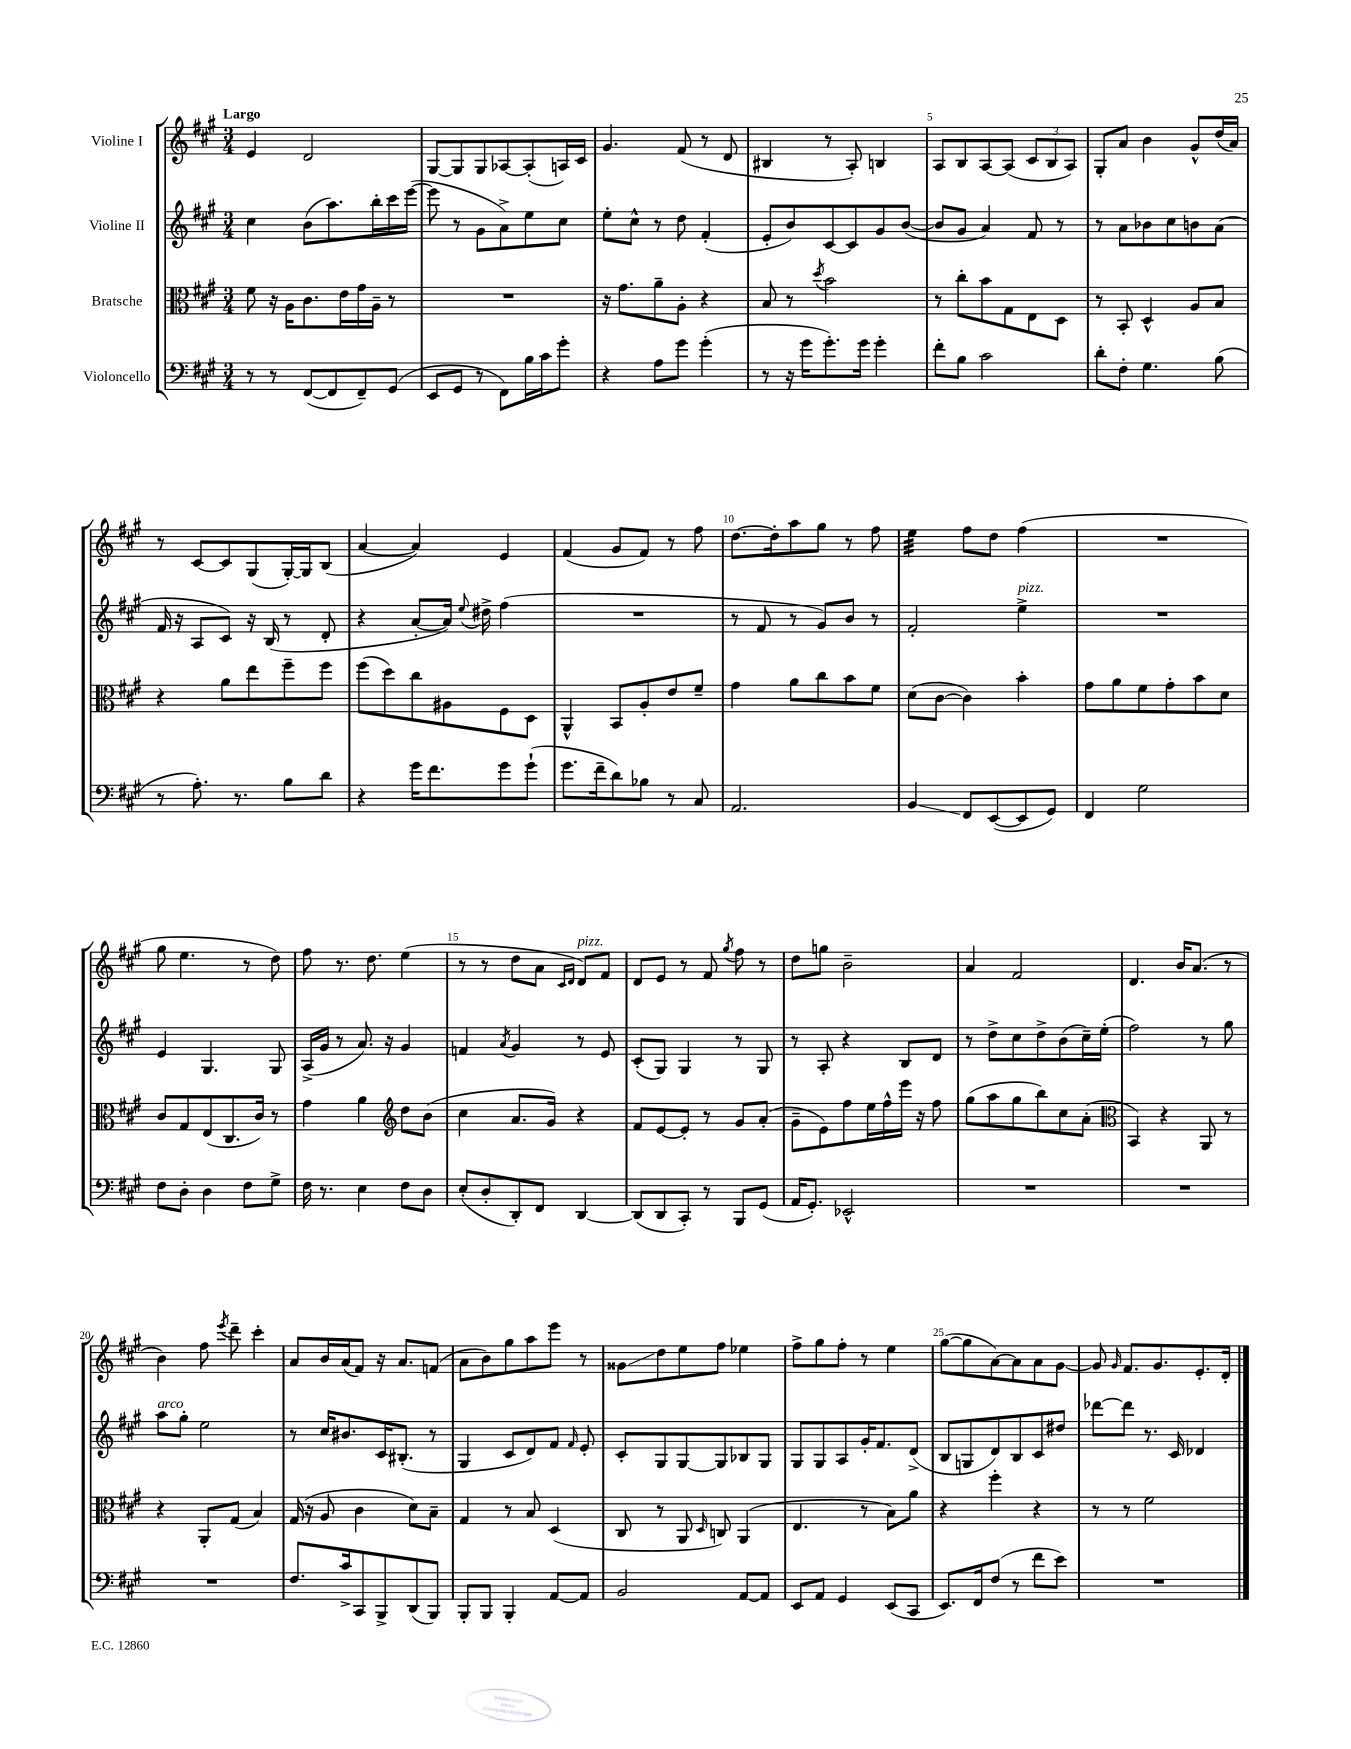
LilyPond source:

<<
\new StaffGroup <<
\new Staff = "s0" \with { instrumentName = "Violine I" } {
    \clef treble \key a \major \numericTimeSignature \time 3/4 \tempo "Largo"
    \autoBeamOff e'4 d'2 |
    gis8[~ gis8 gis8 aes8~ aes8-.( a16) cis'16] |
    gis'4. fis'8( r8 d'8 |
    bis4 r8 a8-.) b4 |
    a8[ b8 a8~ a8]( \tuplet 3/2 { cis'8[ b8 a8]) } |
    gis8[-. a'8] b'4 gis'8[-^ d''16( a'16]) |
    r8 cis'8[~ cis'8 gis8( gis16~-.) gis16 b8]( |
    a'4~ a'4) e'4 |
    fis'4( gis'8[ fis'8]) r8 fis''8 |
    d''8.[~ d''16-. a''8 gis''8] r8 fis''8 |
    e''4:32 fis''8[ d''8] fis''4( |
    R2. |
    gis''8 e''4. r8 d''8) |
    fis''8 r8. d''8. e''4( |
    r8 r8 d''8[ a'8] \grace { cis'16[ d'16] } d'8[^\markup { \italic "pizz." }) fis'8] |
    d'8[ e'8] r8 fis'8 \acciaccatura { gis''8 } fis''8 r8 |
    d''8[ g''8] b'2-- |
    a'4 fis'2 |
    d'4. b'16[ a'8.]( r8 |
    b'4) fis''8 \acciaccatura { e'''8 } d'''8-- cis'''4-. |
    a'8[ b'16 a'16( fis'8]) r16 a'8.[ f'8]( |
    a'8[ b'8) gis''8 a''8 e'''8] r8 |
    gisis'8[\glissando d''8 e''8 fis''8] ees''4 |
    fis''8[-> gis''8 fis''8]-. r8 e''4 |
    gis''8[~( gis''8 a'8~) a'8 a'8 gis'8]~ |
    gis'8 \grace { gis'16 } fis'8.[ gis'8. e'8.-. d'16]-. \bar "|." |
}
\new Staff = "s1" \with { instrumentName = "Violine II" } {
    \clef treble \key a \major \numericTimeSignature \time 3/4
    \autoBeamOff cis''4 b'8[( a''8.) b''16-. cis'''16 e'''16]~( |
    e'''8 r8 gis'8[ a'8->) e''8 cis''8] |
    e''8[-. cis''8]-^ r8 d''8 fis'4-.( |
    e'8[-. b'8) cis'8~ cis'8 gis'8 b'8]~( |
    b'8[ gis'8] a'4) fis'8 r8 |
    r8 a'8[ bes'8 cis''8 b'8 a'8]( |
    fis'16 r16 a8[ cis'8]) r16 b16( r8 d'8-. |
    r4 a'8[~-. a'16]) \appoggiatura { e''8 } dis''16-> fis''4( |
    R2. |
    r8 fis'8 r8 gis'8[) b'8] r8 |
    fis'2-. e''4->^\markup { \italic "pizz." } |
    R2. |
    e'4 gis4. gis8 |
    a16[->( gis'16] r8 a'8.) r16 gis'4 |
    f'4 \acciaccatura { a'8 } gis'4 r8 e'8 |
    cis'8[-.( gis8]) gis4 r8 gis8 |
    r8 a8-. r4 b8[ d'8] |
    r8 d''8[-> cis''8 d''8-> b'8( cis''16--) e''16]-.( |
    fis''2) r8 gis''8 |
    a''8[^\markup { \italic "arco" } gis''8]-. e''2 |
    r8 cis''16[ bis'8. cis'16 bis8.]-.( r8 |
    gis4 cis'8[ d'8) fis'8] \grace { fis'16 } e'8-. |
    cis'8[-. gis8 gis8~ gis8 bes8 gis8] |
    gis8[ gis8 a8 gis'16-. fis'8. d'8]->( |
    b8[ g8 d'8) b8 cis'8 dis''8] |
    des'''8[~ des'''8] r8. cis'16 des'4 \bar "|." |
}
\new Staff = "s2" \with { instrumentName = "Bratsche" } {
    \clef alto \key a \major \numericTimeSignature \time 3/4
    \autoBeamOff fis'8 r16 a16[ cis'8. e'16 gis'16 a16]-- r8 |
    R2. |
    r16 gis'8.[ a'8-- a8]-. r4 |
    b8 r8 \acciaccatura { d''8 } b'2 |
    r8 cis''8[-. b'8 gis8 e8 d8] |
    r8 b,8-. d4-^ a8[ b8] |
    r4 a'8[ e''8 fis''8-- fis''8] |
    fis''8[( d''8) cis''8 ais8 fis8 d8] |
    a,4-^ b,8[ a8-. e'8 fis'8]-- |
    gis'4 a'8[ cis''8 b'8 fis'8] |
    d'8[( cis'8]~ cis'4) b'4-. |
    gis'8[ a'8 fis'8 gis'8-. b'8 d'8] |
    cis'8[ gis8 e8( cis8. cis'16]) r8 |
    gis'4 a'4 \clef treble d''8[ b'8]( |
    cis''4 a'8.[ gis'16]) r4 |
    fis'8[ e'8~ e'8]-. r8 gis'8[ a'8]-.( |
    gis'8[-- e'8) fis''8 e''16 fis''16-^ e'''16] r16 fis''8 |
    gis''8[( a''8 gis''8 b''8) cis''8 a'8]-.( |
    \clef alto b,4) r4 a,8 r8 |
    r4 a,8[-. gis8]( b4) |
    gis16( r16 a8 cis'4 d'8[) b8]-- |
    gis4 r8 b8 d4( |
    cis8 r8 a,8 \grace { d16 } c8) a,4( |
    e4. r8 b8[) a'8] |
    r4 fis''4-. r4 |
    r8 r8 fis'2 \bar "|." |
}
\new Staff = "s3" \with { instrumentName = "Violoncello" } {
    \clef bass \key a \major \numericTimeSignature \time 3/4
    \autoBeamOff r8 r8 fis,8[~( fis,8 fis,8--) gis,8]( |
    e,8[ gis,8] r8 fis,8[) b16 cis'16 gis'8]-. |
    r4 a8[ gis'8] gis'4-.( |
    r8 r16 gis'16[ gis'8.-.) gis'16] gis'4-. |
    fis'8[-. b8] cis'2 |
    d'8[-. fis8]-. gis4. b8( |
    r8 a8.-.) r8. b8[ d'8] |
    r4 gis'16[ fis'8. gis'8 gis'8]-!( |
    gis'8.[ fis'16-- d'8) bes8] r8 cis8 |
    a,2. |
    b,4\glissando fis,8[ e,8~( e,8 gis,8]) |
    fis,4 gis2 |
    fis8[ d8]-. d4 fis8[ gis8]-> |
    fis16 r8. e4 fis8[ d8] |
    e8[-.( d8-. d,8-.) fis,8] d,4~ |
    d,8[( d,8 cis,8]-.) r8 b,,8[ gis,8]( |
    a,16[ gis,8.]-.) ees,2-^ |
    R2. |
    R2. |
    R2. |
    fis8.[ cis'16-> cis,8 b,,8-> d,8( b,,8]) |
    b,,8[-. b,,8] b,,4-. a,8[~ a,8] |
    b,2 a,8[~ a,8] |
    e,8[ a,8] gis,4 e,8[( cis,8] |
    e,8.[) fis,16 fis8]( r8 fis'8[ e'8]) |
    R2. \bar "|." |
}
>>
>>
\layout { \context { \Score \override BarNumber.break-visibility = ##(#f #t #t) barNumberVisibility = #(every-nth-bar-number-visible 5) } }
